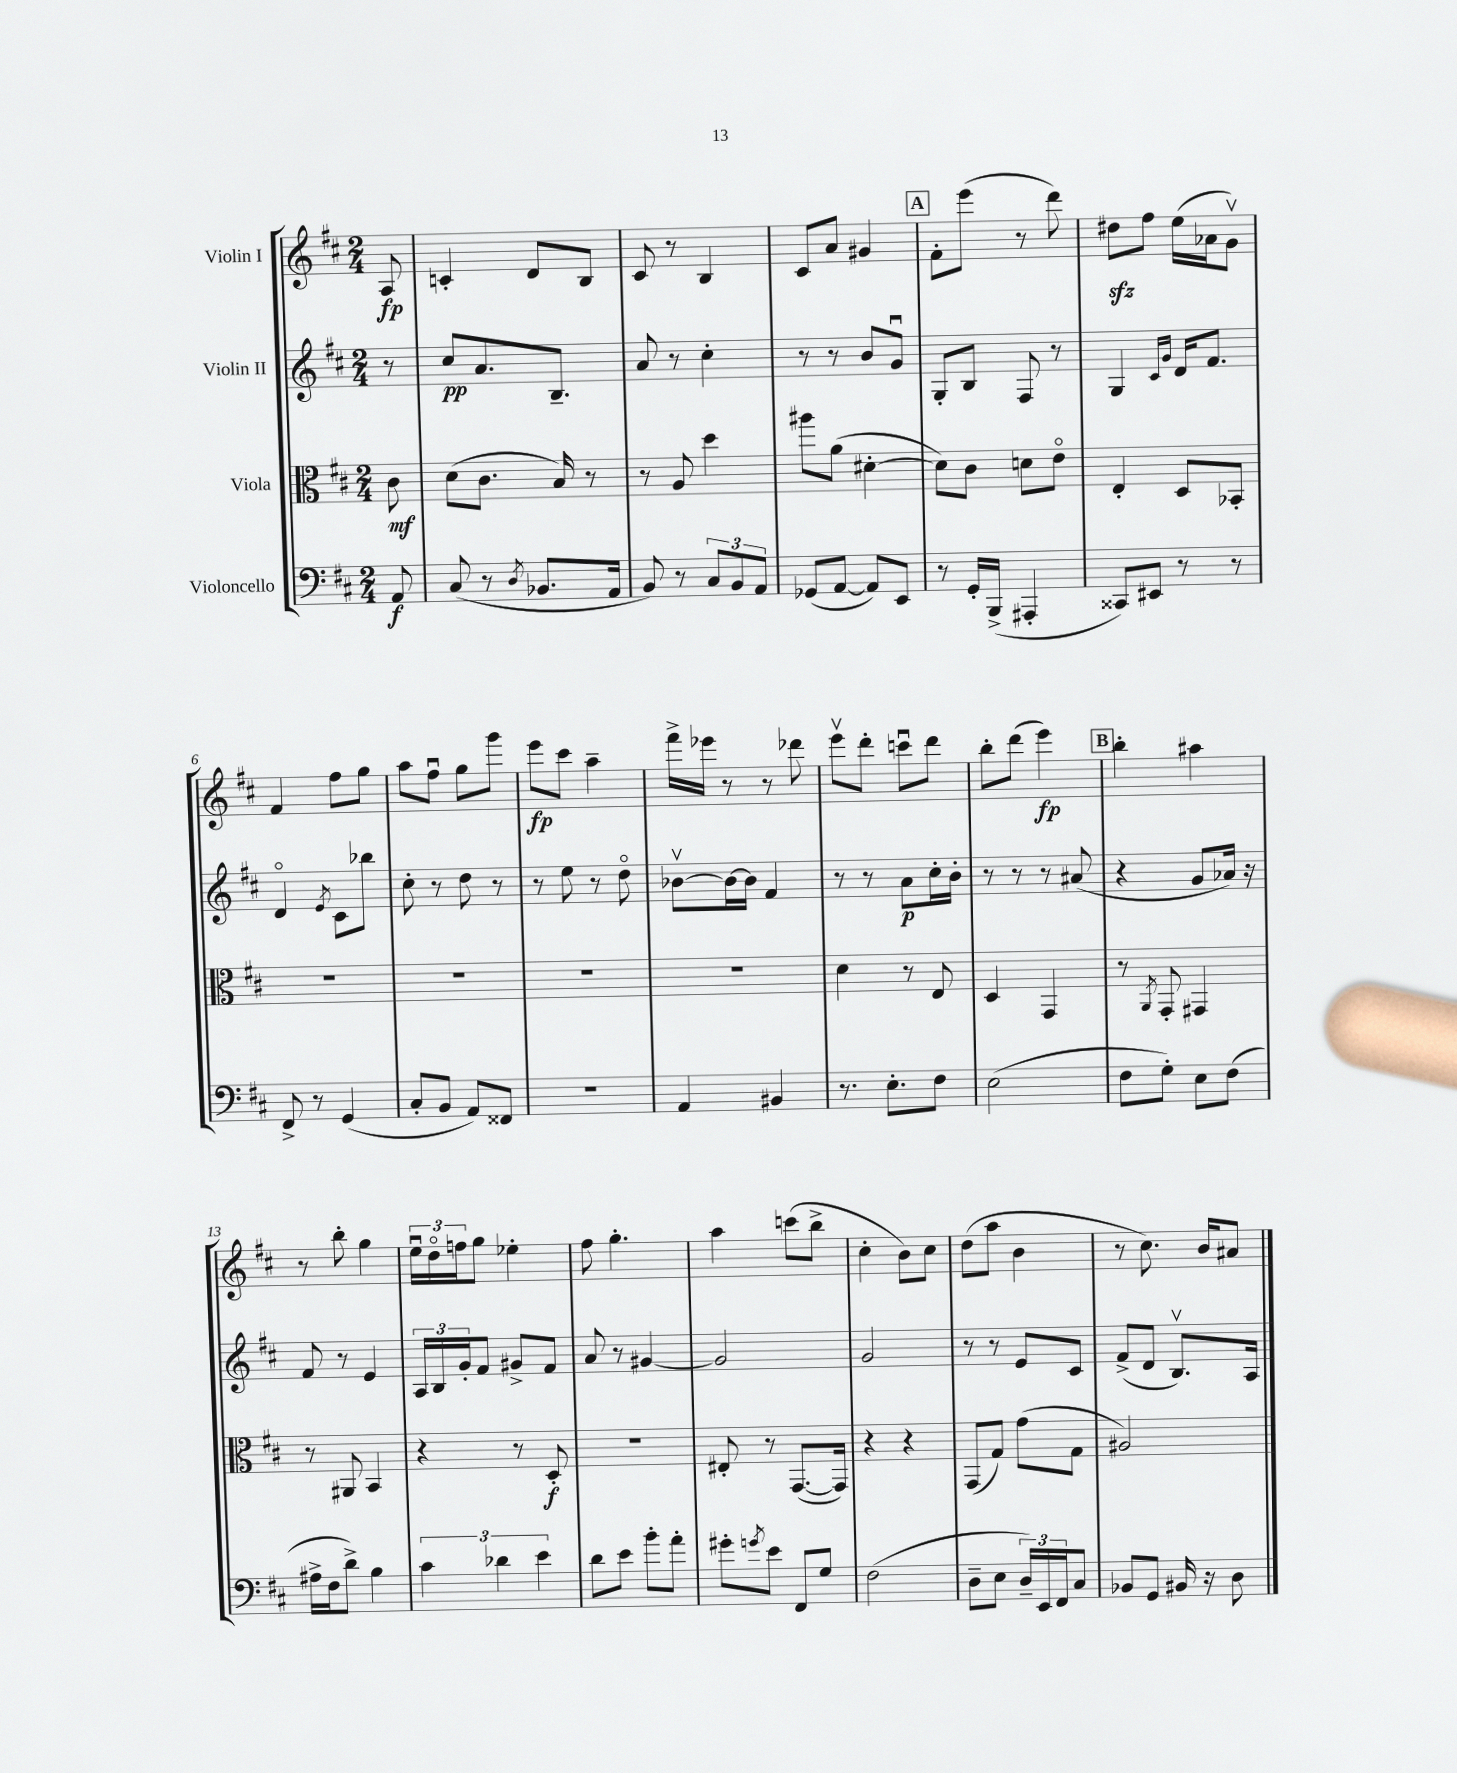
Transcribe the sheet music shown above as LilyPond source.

<<
\new StaffGroup <<
\new Staff = "s0" \with { instrumentName = "Violin I" } {
    \clef treble \key d \major \numericTimeSignature \time 2/4 \partial 8
    a8\fp |
    c'4-. d'8 b8 |
    cis'8 r8 b4 |
    cis'8 a'8 gis'4 |
    \mark \markup { \box "A" } fis'8-. e'''8( r8 d'''8) |
    dis''8\sfz fis''8 e''16( aes'16 g'8\upbow) |
    fis'4 fis''8 g''8 |
    a''8 fis''8\downbow g''8 g'''8 |
    e'''8\fp cis'''8 a''4-- |
    fis'''16-> ees'''16 r8 r8 des'''8 |
    e'''8\upbow d'''8-. c'''8\downbow d'''8 |
    b''8-. d'''8( e'''4\fp) |
    \mark \markup { \box "B" } b''4-. ais''4 |
    r8 b''8-. g''4 |
    \tuplet 3/2 { e''16\downbow d''16\flageolet f''16 } g''8 ees''4-. |
    fis''8 g''4.-. |
    a''4 c'''8( b''8-> |
    cis''4-. b'8) cis''8 |
    d''8( a''8 b'4 |
    r8 cis''8.) b'16 ais'8 \bar "|." |
}
\new Staff = "s1" \with { instrumentName = "Violin II" } {
    \clef treble \key d \major \numericTimeSignature \time 2/4 \partial 8
    r8 |
    cis''8\pp a'8. b8.-- |
    a'8 r8 cis''4-. |
    r8 r8 b'8 g'8\downbow |
    \mark \markup { \box "A" } g8-. b8 fis8 r8 |
    g4 \grace { cis'16 g'16 } d'16 fis'8. |
    d'4\flageolet \acciaccatura { e'8 } cis'8 bes''8 |
    cis''8-. r8 d''8 r8 |
    r8 e''8 r8 d''8\flageolet |
    bes'8~\upbow bes'16~ bes'16 fis'4 |
    r8 r8 a'8\p cis''16-. b'16-. |
    r8 r8 r8 ais'8( |
    \mark \markup { \box "B" } r4 g'8 aes'16) r16 |
    fis'8 r8 e'4 |
    \tuplet 3/2 { a16 b16 g'16-. } fis'8 gis'8-> fis'8 |
    a'8 r8 gis'4~ |
    gis'2 |
    g'2 |
    r8 r8 e'8 cis'8 |
    fis'8->( d'8 b8.\upbow) a16 \bar "|." |
}
\new Staff = "s2" \with { instrumentName = "Viola" } {
    \clef alto \key d \major \numericTimeSignature \time 2/4 \partial 8
    cis'8\mf |
    d'8( cis'8. b16) r8 |
    r8 a8 d''4 |
    ais''8 a'8( dis'4~-. |
    \mark \markup { \box "A" } dis'8) cis'8 d'8 e'8\flageolet |
    e4-. d8 bes,8-. |
    R2 |
    R2 |
    R2 |
    R2 |
    d'4 r8 e8 |
    d4 g,4 |
    \mark \markup { \box "B" } r8 \acciaccatura { a,8 } g,8-. gis,4 |
    r8 ais,8 b,4 |
    r4 r8 d8-.\f |
    R2 |
    eis8-. r8 g,8.~( g,16) |
    r4 r4 |
    g,8( g8) g'8( g8 |
    ais2) \bar "|." |
}
\new Staff = "s3" \with { instrumentName = "Violoncello" } {
    \clef bass \key d \major \numericTimeSignature \time 2/4 \partial 8
    a,8\f |
    cis8( r8 \acciaccatura { d8 } bes,8. a,16 |
    b,8) r8 \tuplet 3/2 { cis8 b,8 a,8 } |
    ges,8( a,8~ a,8) e,8 |
    \mark \markup { \box "A" } r8 g,16-. b,,16->( ais,,4-. |
    cisis,8) eis,8 r8 r8 |
    fis,8-> r8 g,4( |
    cis8-. b,8 a,8) fisis,8 |
    R2 |
    a,4 bis,4 |
    r8. e8.-. fis8 |
    e2( |
    \mark \markup { \box "B" } fis8 g8-.) e8 fis8( |
    ais16-> fis16 d'8->) b4 |
    \tuplet 3/2 { cis'4 des'4 e'4 } |
    d'8 e'8 b'8-. a'8-. |
    gis'8-. \acciaccatura { g'8 } e'8 fis,8 g8 |
    fis2( |
    d8-- e8 \tuplet 3/2 { d16--) e,16 fis,16 } cis8 |
    bes,8 g,8 bis,16 r16 d8 \bar "|." |
}
>>
>>
